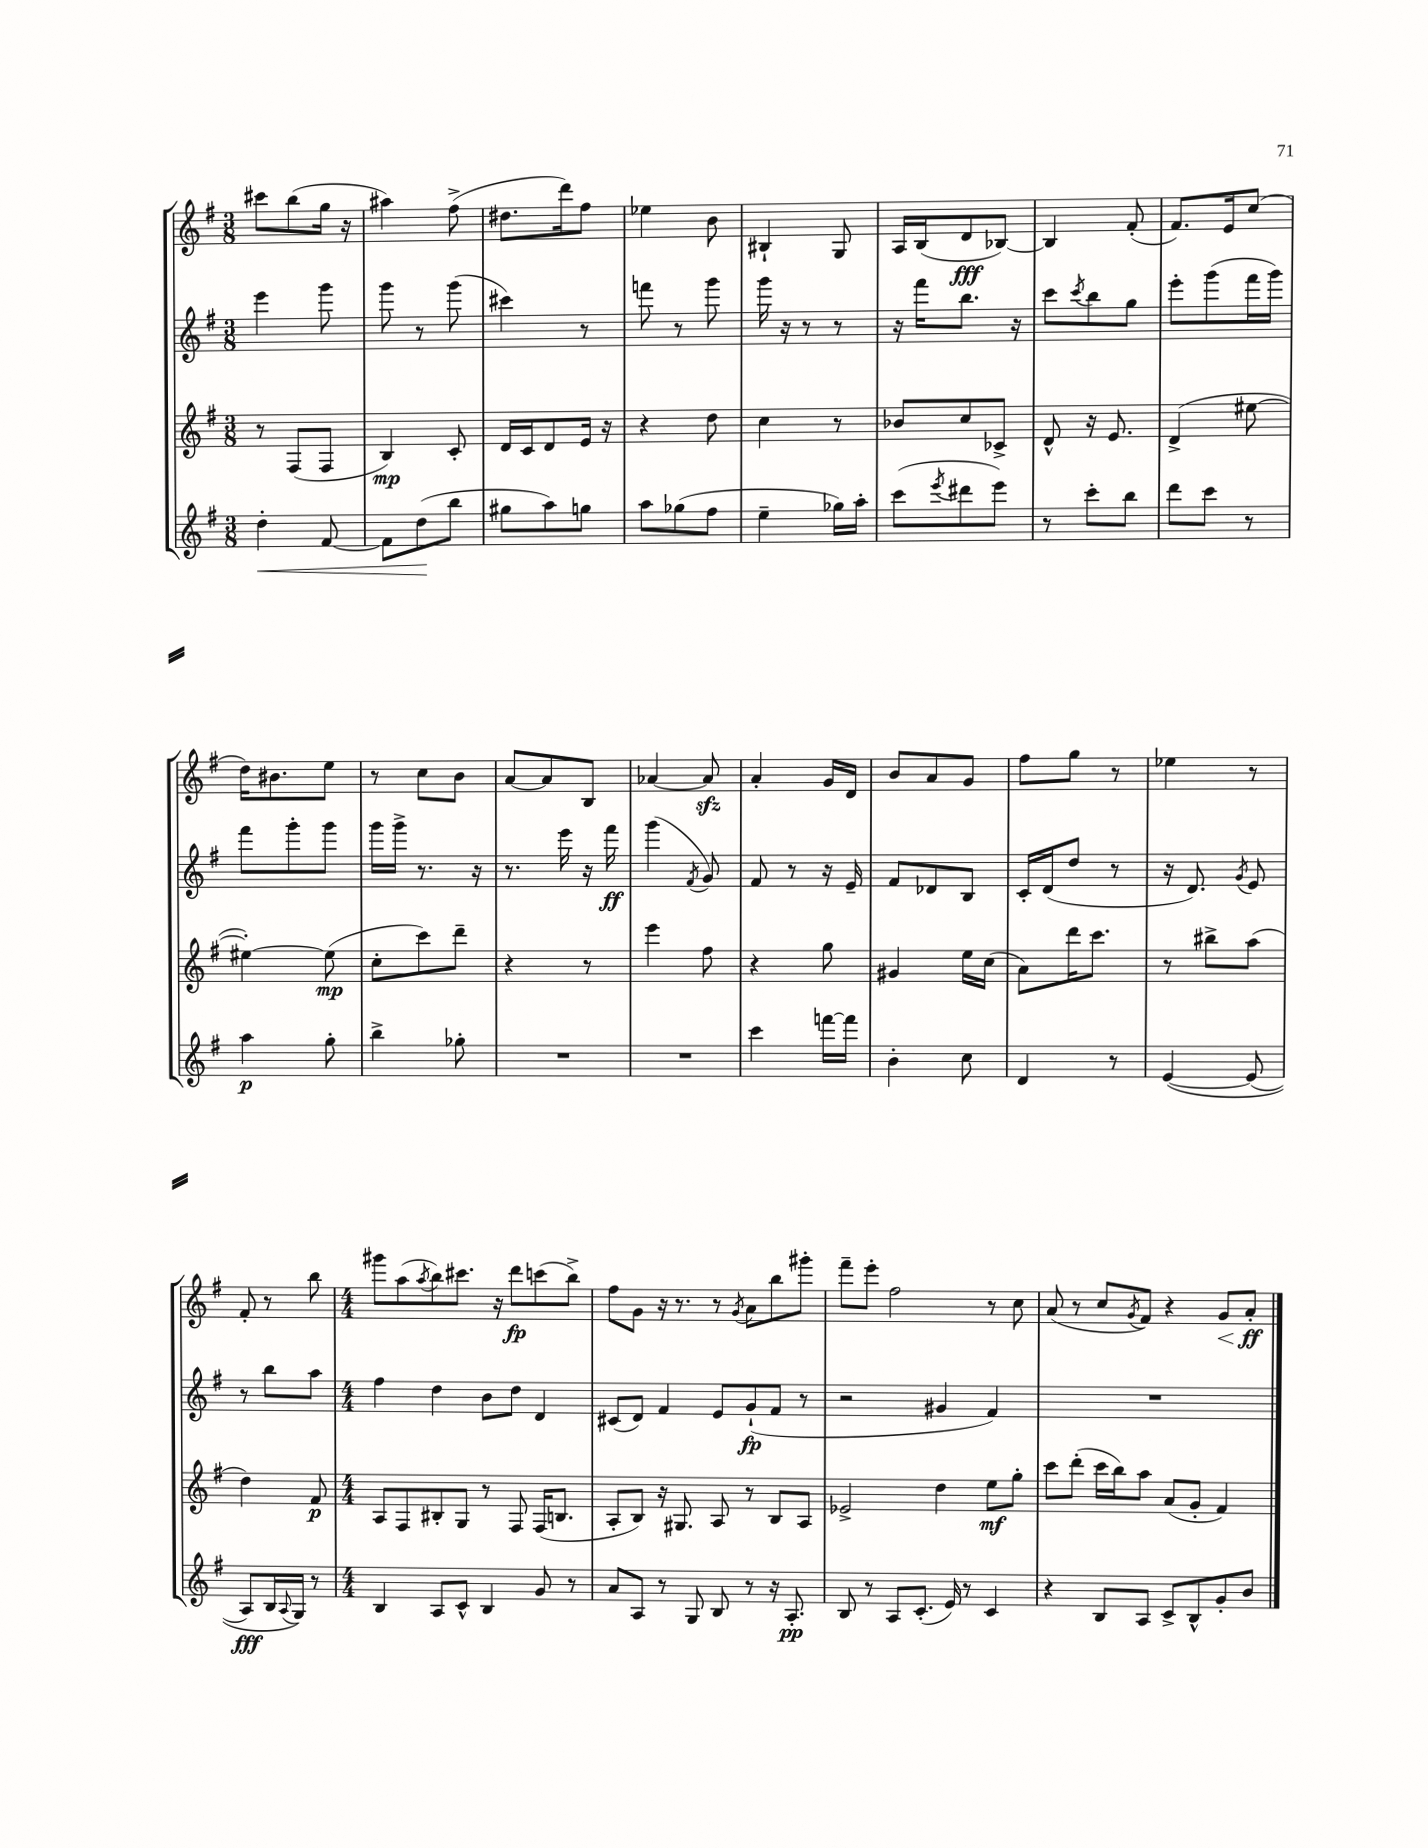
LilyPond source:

<<
\new StaffGroup <<
\new Staff = "s0" {
    \clef treble \key g \major \numericTimeSignature \time 3/8
    cis'''8 b''8( g''16 r16 |
    ais''4) fis''8->( |
    dis''8. d'''16) fis''8 |
    ees''4 b'8 |
    bis4-! g8 |
    a16 b16( d'8\fff bes8~) |
    bes4 fis'8-.( |
    fis'8.) e'16 c''8( |
    d''16) bis'8. e''8 |
    r8 c''8 b'8 |
    a'8~ a'8 b8 |
    aes'4~ aes'8\sfz |
    a'4-. g'16 d'16 |
    b'8 a'8 g'8 |
    fis''8 g''8 r8 |
    ees''4 r8 |
    fis'8-. r8 b''8 |
    \numericTimeSignature \time 4/4 gis'''8 a''8( \acciaccatura { a''8 } b''8) cis'''8. r16 d'''8\fp c'''8( b''8->) |
    fis''8 g'8 r16 r8. r8 \acciaccatura { g'8 } a'8 b''8 gis'''8-. |
    fis'''8-- e'''8-. fis''2 r8 c''8 |
    a'8( r8 c''8 \acciaccatura { g'8 } fis'8) r4 g'8\< a'8-.\ff\! \bar "|." |
}
\new Staff = "s1" {
    \clef treble \key g \major \numericTimeSignature \time 3/8
    e'''4 g'''8 |
    g'''8 r8 g'''8( |
    cis'''4) r8 |
    f'''8 r8 g'''8 |
    g'''16 r16 r8 r8 |
    r16 fis'''16 b''8. r16 |
    c'''8 \acciaccatura { c'''8 } b''8 g''8 |
    e'''8-. g'''8( fis'''16 g'''16) |
    fis'''8 g'''8-. g'''8 |
    g'''16 g'''16-> r8. r16 |
    r8. e'''16 r16 fis'''16\ff |
    g'''4( \acciaccatura { fis'8 } g'8) |
    fis'8 r8 r16 e'16-- |
    fis'8 des'8 b8 |
    c'16-. d'16( d''8 r8 |
    r16 d'8.) \acciaccatura { g'8 } e'8 |
    r8 b''8 a''8 |
    \numericTimeSignature \time 4/4 fis''4 d''4 b'8 d''8 d'4 |
    cis'8( d'8) fis'4 e'8 g'8-!\fp( fis'8 r8 |
    r2 gis'4 fis'4) |
    R1 \bar "|." |
}
\new Staff = "s2" {
    \clef treble \key g \major \numericTimeSignature \time 3/8
    r8 fis8( fis8 |
    b4\mp) c'8-. |
    d'16 c'16 d'8 e'16 r16 |
    r4 d''8 |
    c''4 r8 |
    bes'8 c''8 ces'8-> |
    d'8-^ r16 e'8. |
    d'4->( eis''8~ |
    eis''4~-.) eis''8\mp( |
    c''8-. c'''8) d'''8-- |
    r4 r8 |
    e'''4 fis''8 |
    r4 g''8 |
    gis'4 e''16 c''16( |
    a'8) d'''16 c'''8. |
    r8 bis''8-> a''8( |
    d''4) fis'8\p |
    \numericTimeSignature \time 4/4 a8 fis8 bis8-. g8 r8 fis8 fis16( b8. |
    a8-. b8) r16 gis8. a8 r8 b8 a8 |
    ees'2-> d''4 e''8\mf g''8-. |
    c'''8 d'''8-.( c'''16 b''16) a''8 a'8( g'8-. fis'4) \bar "|." |
}
\new Staff = "s3" {
    \clef treble \key g \major \numericTimeSignature \time 3/8
    d''4-.\< fis'8~ |
    fis'8 d''8\!( b''8 |
    gis''8 a''8) g''8 |
    a''8 ges''8( fis''8 |
    e''4-- ges''16) a''16-. |
    c'''8( \acciaccatura { e'''8 } dis'''8 e'''8) |
    r8 c'''8-. b''8 |
    d'''8 c'''8 r8 |
    a''4\p g''8-. |
    b''4-> ges''8-. |
    R4. |
    R4. |
    c'''4 f'''16~ f'''16 |
    b'4-. c''8 |
    d'4 r8 |
    e'4~\( e'8( |
    a8\fff) b16 \appoggiatura { a8 } g16\) r8 |
    \numericTimeSignature \time 4/4 b4 a8 c'8-^ b4 g'8 r8 |
    a'8 a8 r8 g8 b8 r8 r16 a8.-.\pp |
    b8 r8 a8 c'8.-.( e'16) r8 c'4 |
    r4 b8 a8 c'8-> b8-^ g'8-. b'8 \bar "|." |
}
>>
>>
\layout { \context { \Score \remove "Bar_number_engraver" } }
